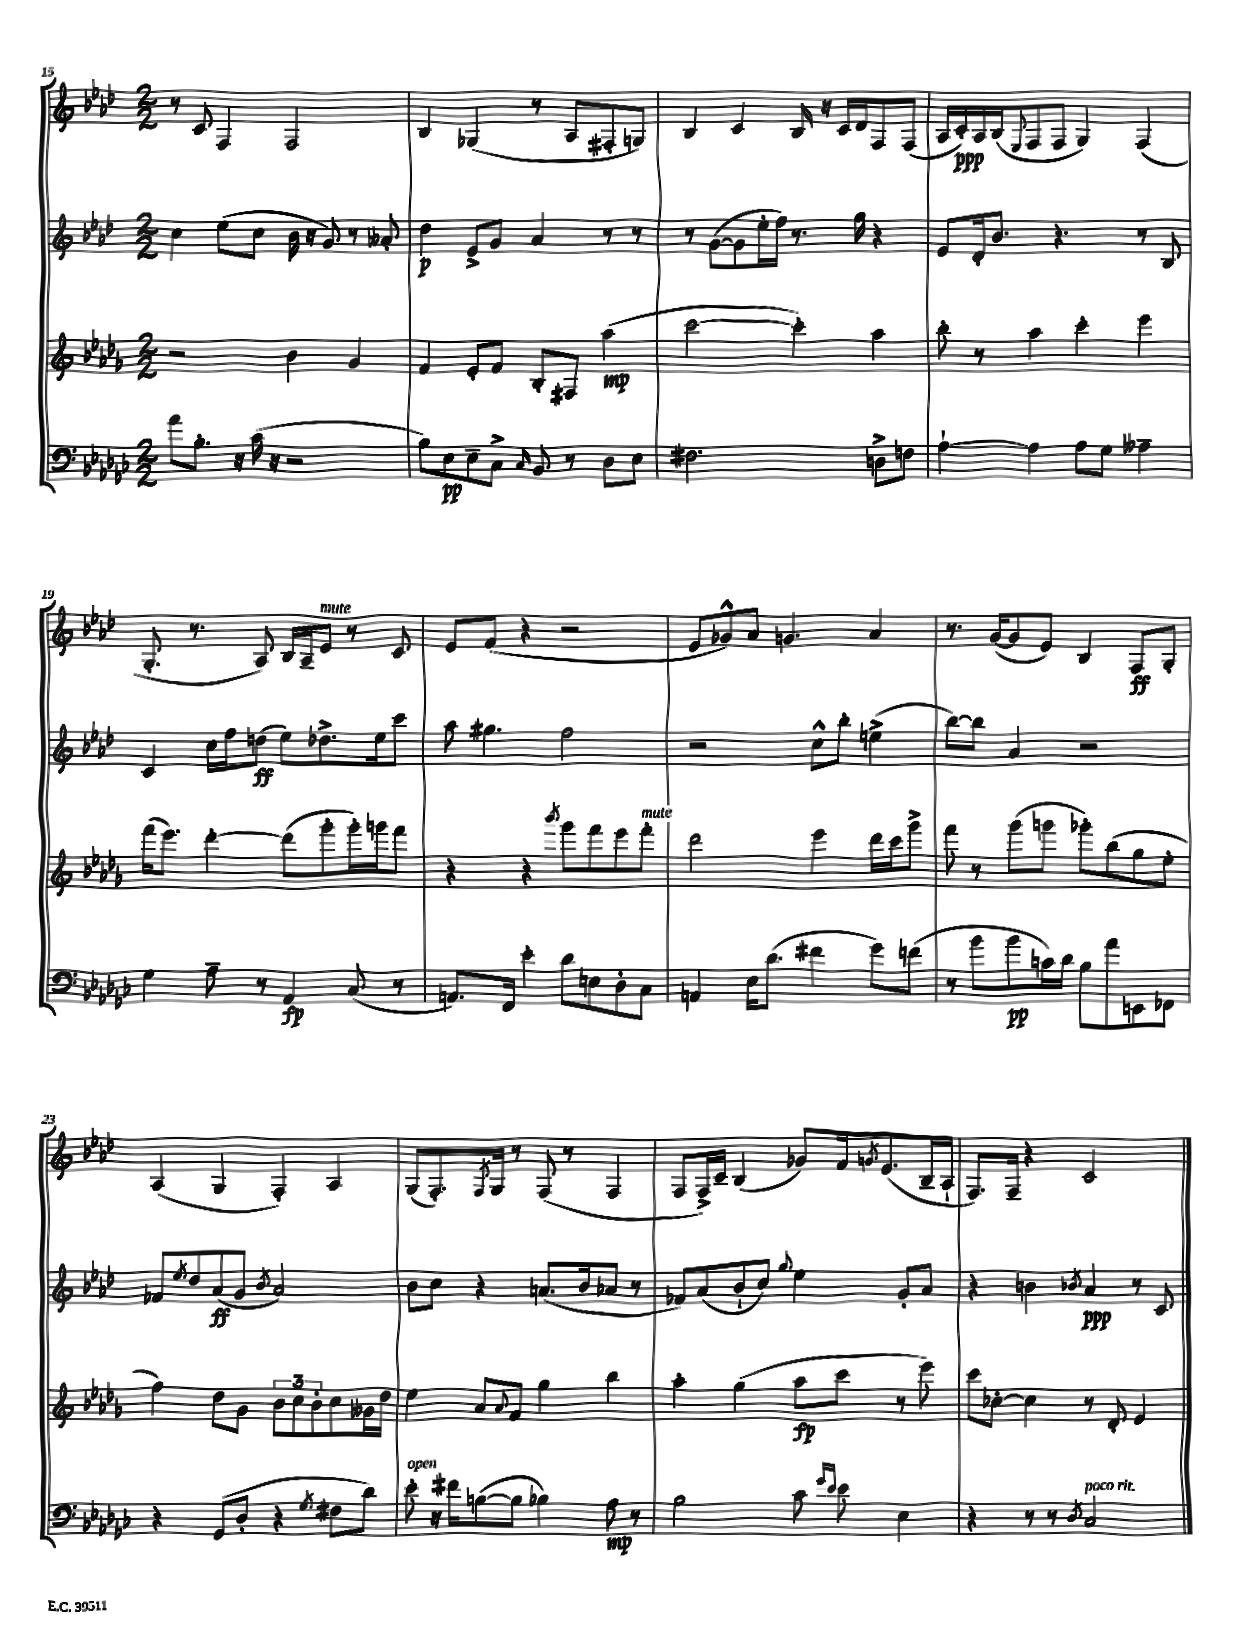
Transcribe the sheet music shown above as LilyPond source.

<<
\new StaffGroup <<
\new Staff = "s0" {
    \clef treble \key aes \major \numericTimeSignature \time 2/2
    r8 c'8 f4 f2 |
    bes4 ges4( r8 aes8 fis8-. g8) |
    bes4 c'4 bes16 r16 c'16 des'16 f8 f8( |
    aes16 c'16-.\ppp) aes16 bes16( \appoggiatura { ees8 } f8 f8 g4) f4( |
    g8.-. r8. aes8) bes16 aes16-- ees'8^\markup { \italic "mute" } r8 c'8 |
    ees'8 f'8( r4 r2 |
    ees'8 ges'8-^) aes'8 g'4. aes'4 |
    r8. g'16~( g'8 ees'8) bes4 f8\ff g8-. |
    aes4( g4 f4-.) aes4 |
    g8( f8.-.) \acciaccatura { f8 } g16 r8 f8( r8 f4 |
    f8 f16->) c'16-- bes4( ges'8) f'16 \acciaccatura { g'8 } ees'8.( bes16-- aes16-! |
    f8.) f16-- r4 c'2 \bar "|." |
}
\new Staff = "s1" {
    \clef treble \key aes \major \numericTimeSignature \time 2/2
    c''4 ees''8( c''8 bes'16 r16 g'8) r8 aeses'8-. |
    des''4\p ees'8-> g'8 aes'4 r8 r8 |
    r8 g'8~( g'8 ees''16-. f''16) r8. g''16 r4 |
    ees'8 des'16-. bes'8. r4. r8 bes8 |
    c'4 c''16 f''16 d''8\ff( ees''8) des''8.-> ees''16 c'''8 |
    aes''8 gis''4. f''2 |
    r2 c''8-^ bes''8-. e''4->( |
    bes''8~) bes''8 aes'4 r2 |
    fes'8 \acciaccatura { ees''8 } des''8 aes'8\ff( g'8 \acciaccatura { bes'8 } aes'2) |
    bes'8 c''8 r4 a'8.( bes'16 aes'8 r8 |
    fes'8) aes'8( bes'8-! c''8) \appoggiatura { g''8 } ees''4 g'8-. aes'8 |
    r4 b'4 \acciaccatura { bes'8 } aes'4\ppp r8 c'8 \bar "|." |
}
\new Staff = "s2" {
    \clef treble \key des \major \numericTimeSignature \time 2/2
    r2 bes'4 ges'4 |
    f'4 ees'8-. f'8 bes8-. fis8 aes''4\mp( |
    c'''2~ c'''4-.) aes''4 |
    bes''8-. r8 aes''4 c'''4-. ees'''4 |
    f'''16( ees'''8.) des'''4~-. des'''8( ges'''8-. ges'''16-.) g'''16 f'''8 |
    r4 r4 \acciaccatura { bes'''8 } ges'''8 f'''8 ees'''8 f'''8-.^\markup { \italic "mute" } |
    des'''2 ees'''4 des'''16 c'''16 ges'''8-> |
    f'''8 r8 ges'''8( g'''8 ges'''8-.) bes''8( ges''8 ees''8-. |
    f''4) des''8 ges'8 \tuplet 3/2 { bes'8 c''8 bes'8-. } c''8 geses'16 des''16 |
    ees''4 aes'8 \appoggiatura { aes'8 } f'8 ges''4 bes''4 |
    aes''4-. ges''4( aes''8\fp c'''8 r8 ees'''8) |
    c'''8 ces''8~-. ces''4 r8 des'8-. ees'4 \bar "|." |
}
\new Staff = "s3" {
    \clef bass \key ges \major \numericTimeSignature \time 2/2
    aes'8 bes8.-. r16 ces'16( r16 r2 |
    bes8) ees8\pp ees8-- ces8-> \grace { ces16 } bes,8 r8 des8 ees8 |
    fis2. d8-> f8 |
    aes4~-! aes4 aes8 ges8 aeses4-- |
    ges4 aes8-- r8 aes,4\fp ces8( r8 |
    a,8.) f,16 ees'4-. des'8 e8 des8-. ces8 |
    a,4 ees16 des'8.( fis'4 ges'8) f'8( |
    r8 bes'8 bes'8\pp c'16) des'16 bes8 aes'8 e,8 fes,8 |
    r4 ges,8( des8-. r4 \acciaccatura { ges8 } fis8 des'8) |
    ees'8-.^\markup { \italic "open" } r16 fis'16 b8~( b8 bes4) aes8\mp r8 |
    bes2 ces'8 \grace { ges'16 ees'16 } ees'8 ees4 |
    r4 r8 r8 \acciaccatura { des8 } ces2^\markup { \italic "poco rit." } \bar "|." |
}
>>
>>
\layout { \context { \Score currentBarNumber = #15 } }
